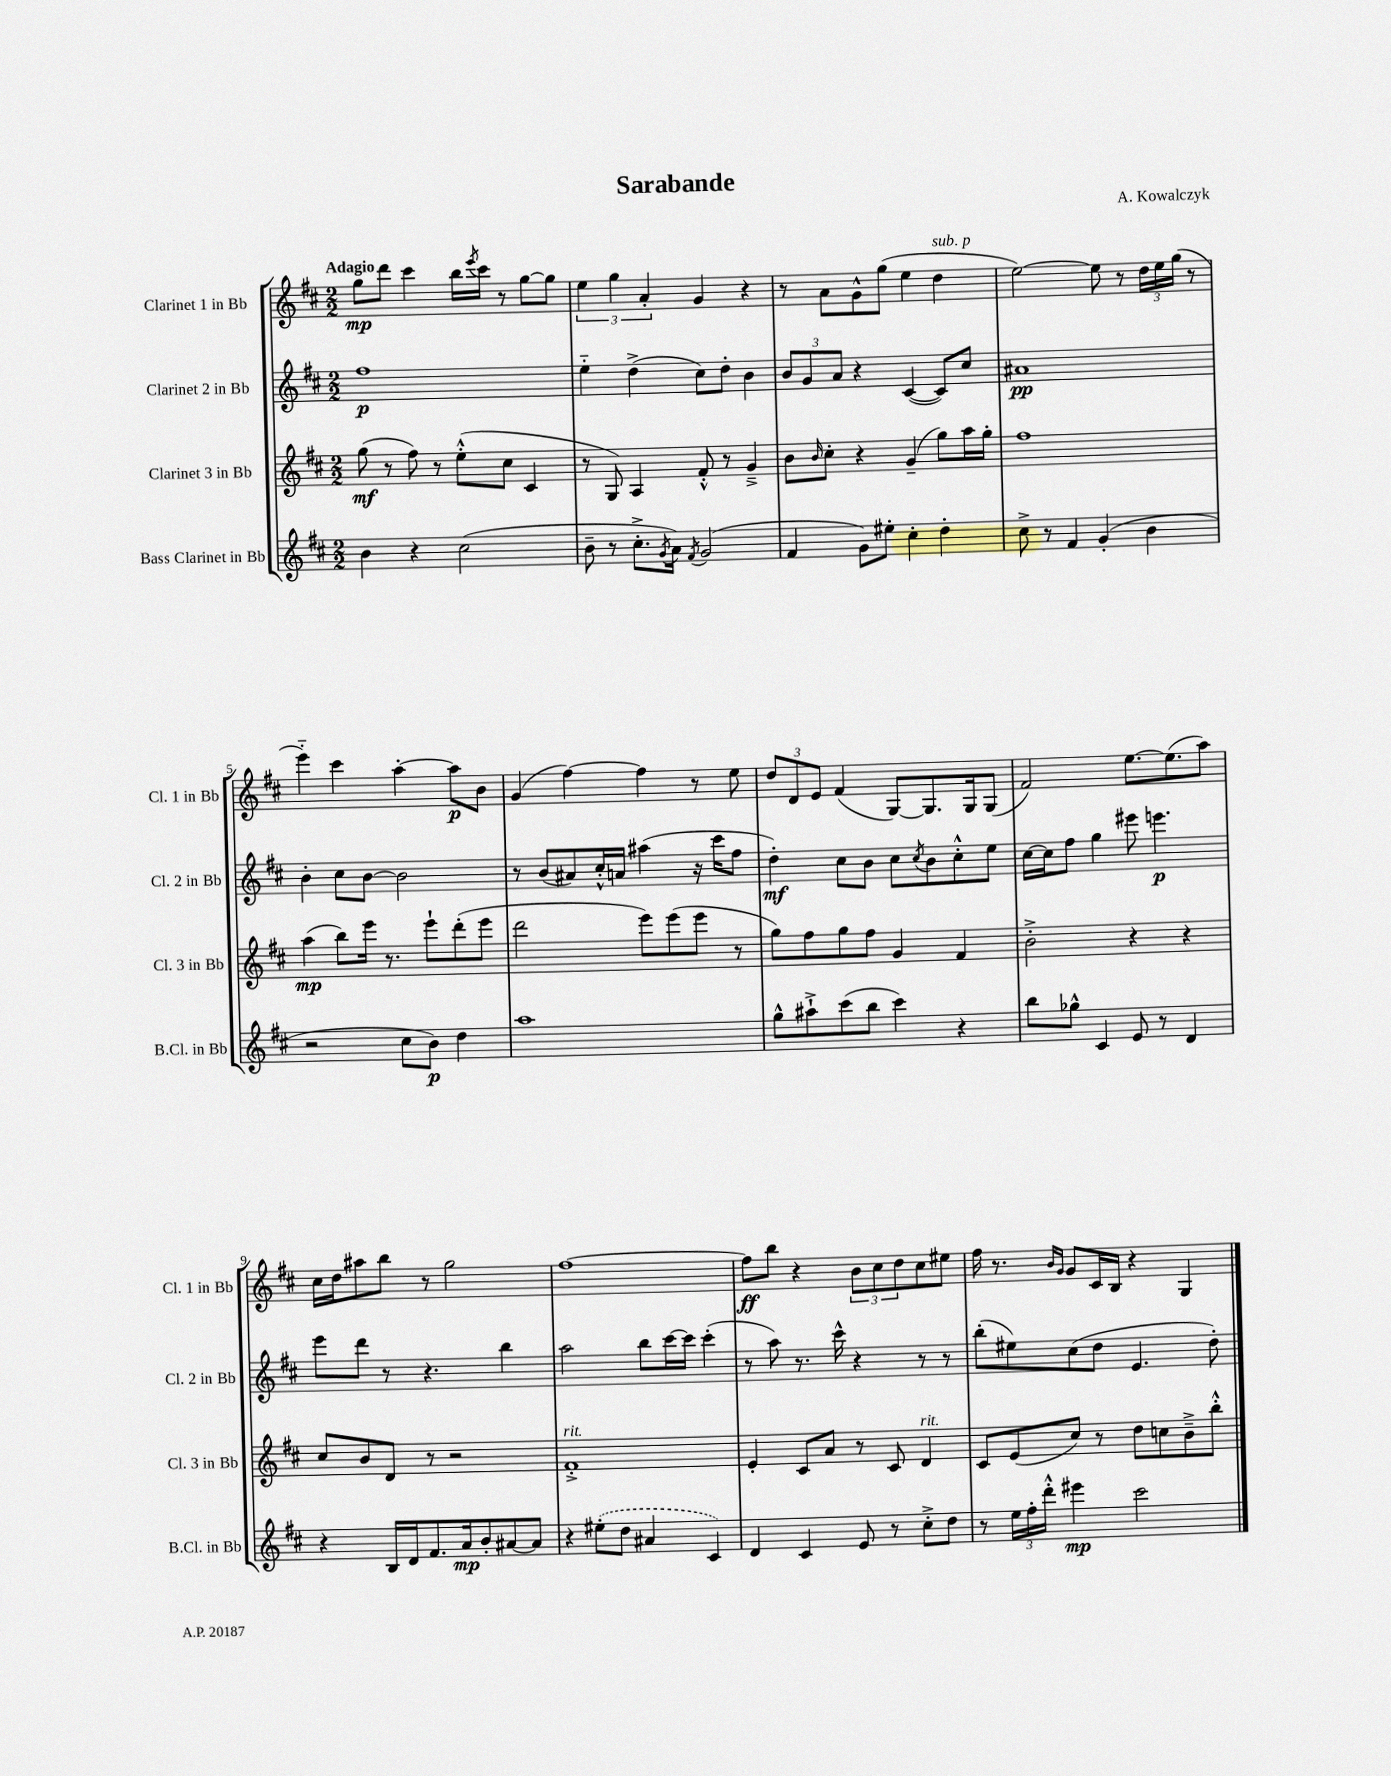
\header { title = "Sarabande" composer = "A. Kowalczyk" }
<<
\new StaffGroup <<
\new Staff = "s0" \with { instrumentName = "Clarinet 1 in Bb" shortInstrumentName = "Cl. 1 in Bb" } {
    \clef treble \key d \major \numericTimeSignature \time 2/2 \tempo "Adagio"
    g''8\mp d'''8 cis'''4 b''16 \acciaccatura { e'''8 } cis'''16 r8 g''8~ g''8 |
    \tuplet 3/2 { e''4 g''4 a'4-. } g'4 r4 |
    r8 a'8 g'8-^ g''8( e''4 d''4^\markup { \italic "sub. p" } |
    e''2~) e''8 r8 \tuplet 3/2 { d''16 e''16 g''16( } r8 |
    e'''4-_) cis'''4 a''4~-. a''8\p b'8 |
    g'4( fis''4~) fis''4 r8 e''8 |
    \tuplet 3/2 { d''8 d'8 e'8 } fis'4( g8~) g8. g16 g8( |
    fis'2) e''8.~ e''8.( a''8) |
    cis''16 d''16 ais''8 b''8 r8 g''2 |
    fis''1~ |
    fis''8\ff b''8 r4 \tuplet 3/2 { b'8 cis''8 d''8 } cis''8 eis''8 |
    fis''16 r8. \grace { b'16 g'16 } g'8 cis'16 b16 r4 g4 \bar "|." |
}
\new Staff = "s1" \with { instrumentName = "Clarinet 2 in Bb" shortInstrumentName = "Cl. 2 in Bb" } {
    \clef treble \key d \major \numericTimeSignature \time 2/2
    fis''1\p |
    e''4-_ d''4->( cis''8) d''8-. b'4 |
    \tuplet 3/2 { b'8 g'8 a'8 } r4 cis'4~( cis'8) cis''8 |
    ais'1\pp |
    b'4-. cis''8 b'8~ b'2 |
    r8 b'8( ais'8) cis''16-.-^ a'16 ais''4( r16 cis'''16 fis''8 |
    d''4-.\mf) cis''8 b'8 cis''8 \acciaccatura { cis''8 } b'8 cis''8-.-^ e''8 |
    cis''16~ cis''16 fis''8 g''4 eis'''8 e'''4.\p |
    e'''8 d'''8 r8 r4. b''4 |
    a''2 b''8 cis'''16~ cis'''16 cis'''4-.( |
    r8 a''8) r8. cis'''16-^ r4 r8 r8 |
    b''8-.( eis''8) cis''8( d''8 e'4. d''8-.) \bar "|." |
}
\new Staff = "s2" \with { instrumentName = "Clarinet 3 in Bb" shortInstrumentName = "Cl. 3 in Bb" } {
    \clef treble \key d \major \numericTimeSignature \time 2/2
    g''8\mf( r8 fis''8) r8 e''8-.-^( cis''8 cis'4 |
    r8 g8) a4 fis'8-.-^ r8 g'4---> |
    b'8 \grace { b'16 } cis''8-. r4 g'4--( g''8) a''16 g''16-. |
    fis''1 |
    a''4\mp( b''8) e'''16 r8. e'''8-! d'''8-.( e'''8 |
    d'''2 e'''8) e'''8( e'''8 r8 |
    g''8) fis''8 g''8 fis''8 g'4 fis'4 |
    b'2-.-> r4 r4 |
    cis''8 b'8 d'8 r8 r2 |
    fis'1-.->^\markup { \italic "rit." } |
    e'4-. cis'8 a'8 r8 cis'8 d'4^\markup { \italic "rit." } |
    cis'8 e'8( cis''8) r8 d''8 c''8 b'8---> b''8-.-^ \bar "|." |
}
\new Staff = "s3" \with { instrumentName = "Bass Clarinet in Bb" shortInstrumentName = "B.Cl. in Bb" } {
    \clef treble \key d \major \numericTimeSignature \time 2/2
    b'4 r4 cis''2( |
    b'8-- r8 cis''8.-.-> \acciaccatura { g'8 } a'16) \acciaccatura { fis'8 } g'2( |
    fis'4 g'8) eis''8-. cis''4-. d''4-. |
    cis''8-> r8 fis'4 g'4-.( b'4 |
    r2 cis''8 b'8\p) d''4 |
    a''1 |
    g''8-^ ais''8-!-> cis'''8( b''8 cis'''4) r4 |
    b''8 ges''8-^ cis'4 e'8 r8 d'4 |
    r4 b16 d'16 fis'8. a'16\mp b'8-. ais'8~ ais'8 |
    r4 \once \slurDashed eis''8-.( d''8 ais'4 cis'4) |
    d'4 cis'4 e'8 r8 cis''8-.-> d''8 |
    r8 \tuplet 3/2 { e''16 fis''16-. d'''16-.-^ } eis'''4\mp cis'''2 \bar "|." |
}
>>
>>
